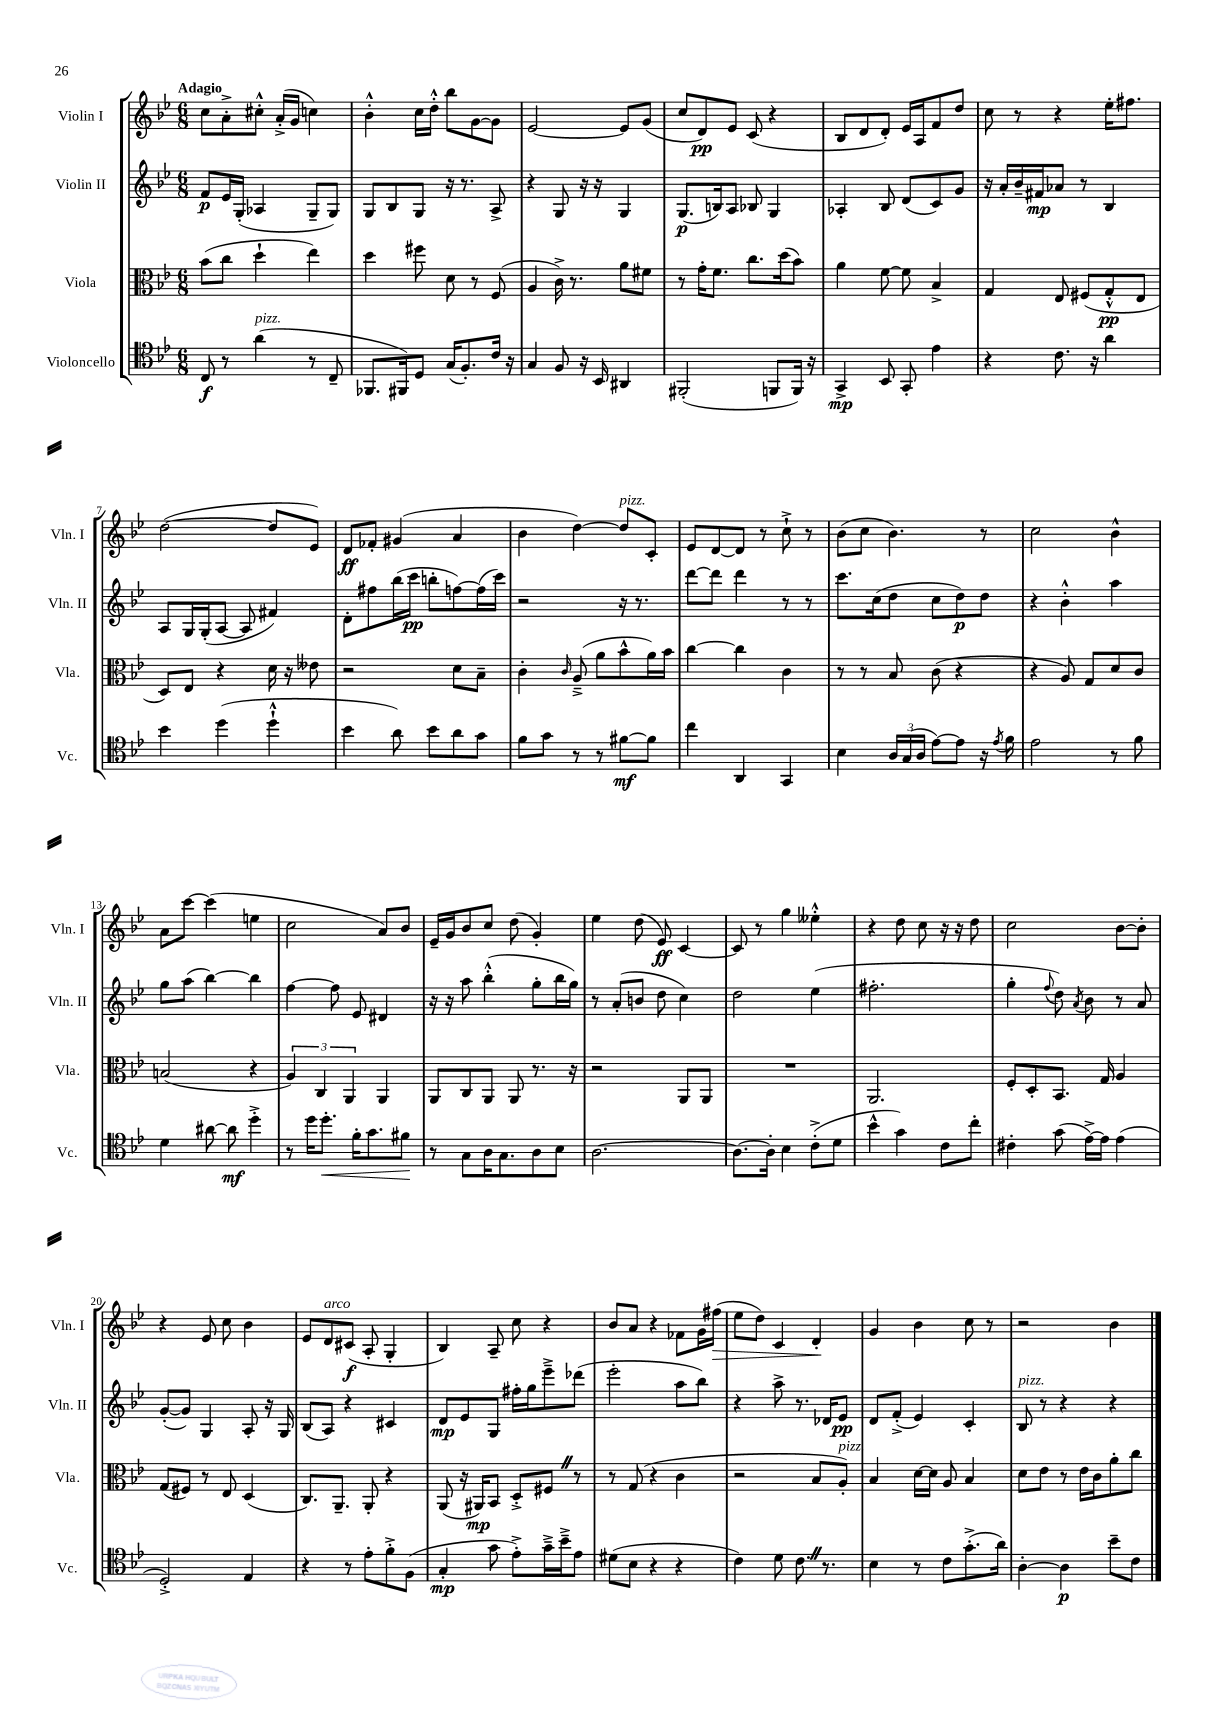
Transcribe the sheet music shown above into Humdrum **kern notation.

**kern	**dynam	**kern	**dynam	**kern	**dynam	**kern	**dynam
*part4	*part4	*part3	*part3	*part2	*part2	*part1	*part1
*staff4	*staff4	*staff3	*staff3	*staff2	*staff2	*staff1	*staff1
*I"Violoncello	*	*I"Viola	*	*I"Violin II	*	*I"Violin I	*
*I'Vc.	*	*I'Vla.	*	*I'Vln. II	*	*I'Vln. I	*
*clefC4	*	*clefC3	*	*clefG2	*	*clefG2	*
*k[b-e-]	*	*k[b-e-]	*	*k[b-e-]	*	*k[b-e-]	*
*M6/8	*	*M6/8	*	*M6/8	*	*M6/8	*
=1	=1	=1	=1	=1	=1	=1	=1
!	!	!	!	!	!	!LO:TX:a:B:t=Adagio	!
8C/	f	(8b-\L	.	8f/L	p	8cc\L	.
8r	.	8cc\J	.	16e-/L	.	8a'^\	.
.	.	.	.	(16G'/JJ	.	.	.
!LO:TX:a:i:t=pizz.	!	!	!	!	!	!	!
(4a\	.	4dd`\	.	4A-X/	.	8cc#X'^^\J	.
.	.	.	.	.	.	(16a'^/LL	.
.	.	.	.	.	.	16g/JJ	.
8r	.	4ee-\)	.	8G~/L	.	4ccn\)	.
8C~/	.	.	.	8G/J)	.	.	.
=2	=2	=2	=2	=2	=2	=2	=2
8.FF-X/L	.	4dd\	.	8G/L	.	4b-'^^\	.
.	.	.	.	8B-/	.	.	.
16FF#X/k)	.	.	.	.	.	.	.
8D/J	.	8ff#X\	.	8G/J	.	16cc\LL	.
.	.	.	.	.	.	16dd'^^\JJ	.
(16G/KL	.	8d\	.	16r	.	8bb-\L	.
8.F'/)	.	.	.	8.r	.	.	.
.	.	8r	.	.	.	[8g\	.
16c/Jk	.	(8F/	.	8A^/	.	8g\J]	.
16r	.	.	.	.	.	.	.
=3	=3	=3	=3	=3	=3	=3	=3
4G/	.	4A/	.	4r	.	[2e-/	.
8F/	.	16c^\)	.	8G/	.	.	.
.	.	8.r	.	.	.	.	.
16r	.	.	.	16r	.	.	.
16BB-/	.	.	.	16r	.	.	.
4AA#X/	.	8a\L	.	4G/	.	8e-/L]	.
.	.	8f#X\J	.	.	.	(8g/J	.
=4	=4	=4	=4	=4	=4	=4	=4
(2FF#X'/	.	8r	.	(8.G/L	p	8cc/L	.
.	.	16g'\KL	.	.	.	8d/)	pp
.	.	8.f\J	.	16Bn/k)	.	.	.
.	.	.	.	8A/J	.	8e-/J	.
.	.	8.cc\L	.	8B-X/	.	(8c/	.
8FFn/L	.	.	.	4G/	.	4r	.
.	.	(16dd\k	.	.	.	.	.
16FF/Jk)	.	8b-\J)	.	.	.	.	.
16r	.	.	.	.	.	.	.
=5	=5	=5	=5	=5	=5	=5	=5
4GG^/	mp	4a\	.	4A-X'/	.	8B-/L	.
.	.	.	.	.	.	8d/	.
8BB-/	.	[8f\	.	8B-/	.	8d'/J)	.
8GG'/	.	8f\]	.	(8d/L	.	16e-/LL	.
.	.	.	.	.	.	16A/J	.
4e-\	.	4B-^/	.	8c/)	.	8f/	.
.	.	.	.	8g/J	.	8dd/J	.
=6	=6	=6	=6	=6	=6	=6	=6
4r	.	4G/	.	16r	.	8cc\	.
.	.	.	.	16a'/LL	.	.	.
.	.	.	.	16b-~/	.	8r	.
.	.	.	.	16f#X/J	mp	.	.
8.c\	.	8E-/	.	8a-X/J	.	4r	.
.	.	(8F#X/L	.	8r	.	.	.
16r	.	.	.	.	.	.	.
4a\	.	8G'^^/	pp	4B-/	.	16ee-'\KL	.
.	.	.	.	.	.	8.ff#X\J	.
.	.	8E-/J	.	.	.	.	.
!!LO:LB:g=z
=7	=7	=7	=7	=7	=7	=7	=7
4b-\	.	8D/L)	.	8A/L	.	([2dd\	.
.	.	8E-/J	.	16G/L	.	.	.
.	.	.	.	(16G'/J	.	.	.
(4dd\	.	4r	.	[8A/J	.	.	.
.	.	.	.	8A/]	.	.	.
4dd`^^\	.	16d\	.	4f#X/)	.	8dd/L]	.
.	.	16r	.	.	.	.	.
.	.	8e--X\	.	.	.	8e-/J)	.
=8	=8	=8	=8	=8	=8	=8	=8
4b-\	.	2r	.	8d'\L	.	8d/L	ff
.	.	.	.	8ff#X\	.	8f-X'/J	.
8a\)	.	.	.	(16bb-\L	.	(4g#X/	.
.	.	.	.	16ccc\JJ	pp	.	.
8b-\L	.	.	.	8bbn'\L	.	.	.
8a\	.	8d\L	.	[8ffn\)	.	4a/	.
8g\J	.	8B-~\J	.	(16ff\L]	.	.	.
.	.	.	.	16ccc\JJ)	.	.	.
=9	=9	=9	=9	=9	=9	=9	=9
8f\L	.	4c'\	.	2r	.	4b-\	.
8g\J	.	.	.	.	.	.	.
.	.	16qqc/	.	.	.	.	.
8r	.	(8A~^/	.	.	.	[4dd\)	.
8r	.	8a\L	.	.	.	.	.
!	!	!	!	!	!	!LO:TX:a:i:t=pizz.	!
[8f#X\L	mf	8b-^^\	.	16r	.	8dd/L]	.
.	.	.	.	8.r	.	.	.
8f#\J]	.	16a\L)	.	.	.	8c'/J	.
.	.	16b-\JJ	.	.	.	.	.
=10	=10	=10	=10	=10	=10	=10	=10
4cc\	.	[4cc\	.	[8ddd\L	.	8e-/L	.
.	.	.	.	8ddd\J]	.	[8d/	.
4AA/	.	4cc\]	.	4ddd\	.	8d/J]	.
.	.	.	.	.	.	8r	.
4GG/	.	4c\	.	8r	.	8cc`^\	.
.	.	.	.	8r	.	8r	.
=11	=11	=11	=11	=11	=11	=11	=11
4B-\	.	8r	.	8.ccc\L	.	(8b-\L	.
.	.	8r	.	.	.	8cc\J	.
.	.	.	.	(16cc\k	.	.	.
24A/LL	.	8B-/	.	8dd\J	.	4.b-\)	.
(24G/	.	.	.	.	.	.	.
24A/JJ	.	.	.	.	.	.	.
[8e-\L)	.	(8c\	.	8cc\L	.	.	.
8e-\J]	.	4r	.	8dd\)	p	.	.
16r	.	.	.	8dd\J	.	8r	.
8qe-/	.	.	.	.	.	.	.
16f\	.	.	.	.	.	.	.
=12	=12	=12	=12	=12	=12	=12	=12
2e-\	.	4r	.	4r	.	2cc\	.
.	.	8A/)	.	4b-'^^\	.	.	.
.	.	8G/L	.	.	.	.	.
8r	.	8d/	.	4aa\	.	4b-^^\	.
8f\	.	8c/J	.	.	.	.	.
!!LO:LB:g=z
=13	=13	=13	=13	=13	=13	=13	=13
4d\	.	(2Bn/	.	8gg\L	.	8a\L	.
.	.	.	.	(8aa\J	.	[8ccc\J	.
[8a#X\	.	.	.	[4bb-\)	.	(4ccc\]	.
8a#\]	mf	.	.	.	.	.	.
4dd'^\	.	4r	.	4bb-\]	.	4een\	.
=14	=14	=14	=14	=14	=14	=14	=14
8r	.	6A/)	.	[4ff\	.	2cc\	.
16dd\KL	.	.	.	.	.	.	.
.	.	6C/	.	.	.	.	.
!	!LO:HP:b	!	!	!	!	!	!
8.dd'\J	<	.	.	.	.	.	.
.	.	.	.	8ff\]	.	.	.
.	.	6AA/	.	.	.	.	.
16f'\KL	.	.	.	8e-/	.	.	.
8.g\	.	.	.	.	.	.	.
.	.	4AA/	.	4d#X/	.	8a/L)	.
8f#X\J	.	.	.	.	.	8b-/J	.
.	[	.	.	.	.	.	.
=15	=15	=15	=15	=15	=15	=15	=15
8r	.	8AA/L	.	16r	.	16e-~/LL	.
.	.	.	.	16r	.	16g/J	.
8G\L	.	8C/	.	8aa\	.	8b-/	.
16A\K	.	8AA/J	.	(4bb-'^^\	.	8cc/J	.
8.G\	.	.	.	.	.	.	.
.	.	8AA/	.	.	.	(8dd\	.
8A\	.	8.r	.	8gg'\L	.	4g'/)	.
8B-\J	.	.	.	16bb-\L	.	.	.
.	.	16r	.	16gg\JJ)	.	.	.
=16	=16	=16	=16	=16	=16	=16	=16
[2.A\	.	2r	.	8r	.	4ee-\	.
.	.	.	.	(8a'/L	.	.	.
.	.	.	.	8bn/J	.	(8dd\	.
.	.	.	.	8dd\	.	8e-/)	ff
.	.	8AA/L	.	4cc\)	.	[4c/	.
.	.	8AA/J	.	.	.	.	.
=17	=17	=17	=17	=17	=17	=17	=17
8.A\L_	.	2.r	.	2dd\	.	8c/]	.
.	.	.	.	.	.	8r	.
16A'\Jk]	.	.	.	.	.	.	.
4B-\	.	.	.	.	.	4gg\	.
(8c'^\L	.	.	.	(4ee-\	.	4ee--X'^^\	.
8d\J	.	.	.	.	.	.	.
=18	=18	=18	=18	=18	=18	=18	=18
4b-^^\	.	2.AA/	.	2.ff#X'\	.	4r	.
4g\)	.	.	.	.	.	8dd\	.
.	.	.	.	.	.	8cc\	.
8c\L	.	.	.	.	.	16r	.
.	.	.	.	.	.	16r	.
8cc'\J	.	.	.	.	.	8dd\	.
=19	=19	=19	=19	=19	=19	=19	=19
4c#X'\	.	8F'/L	.	4gg'\	.	2cc\	.
.	.	8D'/	.	.	.	.	.
.	.	.	.	8qqff/	.	.	.
(8g\	.	8.BB-/J	.	8dd\)	.	.	.
.	.	.	.	8qa/	.	.	.
[16e-^\LL)	.	.	.	8b-\	.	.	.
16e-\JJ]	.	16G/	.	.	.	.	.
(4e-\	.	4A/	.	8r	.	[8b-\L	.
.	.	.	.	8a/	.	8b-'\J]	.
!!LO:LB:g=z
=20	=20	=20	=20	=20	=20	=20	=20
2D'^/)	.	(8G/L	.	([8g'/L	.	4r	.
.	.	8F#X/J)	.	8g/J])	.	.	.
.	.	8r	.	4G/	.	8e-/	.
.	.	8E-/	.	.	.	8cc\	.
4E-/	.	(4D/	.	8A'/	.	4b-\	.
.	.	.	.	16r	.	.	.
.	.	.	.	16G/	.	.	.
=21	=21	=21	=21	=21	=21	=21	=21
4r	.	8.C/L)	.	(8B-/L	.	8e-/L	.
!	!	!	!	!	!	!LO:TX:a:i:t=arco	!
.	.	.	.	8A/J)	.	8d/	.
.	.	8.AA~/J	.	.	.	.	.
8r	.	.	.	4r	.	(8c#X/J	f
8e-'\L	.	8AA'/	.	.	.	8A'/	.
8f'^\	.	4r	.	4c#X/	.	4G'/	.
(8F\J	.	.	.	.	.	.	.
=22	=22	=22	=22	=22	=22	=22	=22
4G'/	mp	(8AA/	.	8d/L	mp	4B-/)	.
.	.	16r	.	8e-/	.	.	.
.	.	16AA#X/KL)	mp	.	.	.	.
8g\	.	8BB-/J	.	8G/J	.	8A~/	.
8e-'^\L)	.	8D'^/L	.	16ff#X'\LL	.	8cc\	.
.	.	.	.	16gg\J	.	.	.
16g~^\L	.	8F#XZ/J	.	8eee-~^\	.	4r	.
16b-~^\J	.	.	.	.	.	.	.
8e-\J	.	8r	.	(8ddd-X\J	.	.	.
=23	=23	=23	=23	=23	=23	=23	=23
(8d#X\L	.	8r	.	2eee-'\	.	8b-/L	.
8B-\J	.	(8G/	.	.	.	8a/J	.
4r	.	4r	.	.	.	4r	.
4r	.	4c\	.	8aa\L	.	8f-X\L	.
.	.	.	.	8bb-\J)	.	16g\L	.
!	!	!	!	!	!	!	!LO:HP:b
.	.	.	.	.	.	(16ff#X\JJ	>
=24	=24	=24	=24	=24	=24	=24	=24
4c\)	.	2r	.	4r	.	8ee-\L	.
.	.	.	.	.	.	8dd\J)	.
8d\	.	.	.	8aa^\	.	4c/	.
8.cZ\	.	.	.	8.r	.	.	.
.	.	8B-/L	.	.	.	4d'/	.
8.r	.	.	.	16d-X/KL	.	.	.
!	!	!LO:TX:a:i:t=pizz.	!	!	!	!	!
.	.	8A'/J)	.	8e-/J	pp	.	.
.	.	.	.	.	.	.	]
=25	=25	=25	=25	=25	=25	=25	=25
4B-\	.	4B-/	.	8d/L	.	4g/	.
.	.	.	.	(8f'^/J	.	.	.
8r	.	[16d\LL	.	4e-/)	.	4b-\	.
.	.	16d\JJ]	.	.	.	.	.
8c\L	.	8A/	.	.	.	.	.
(8.g'^\	.	4B-/	.	4c'/	.	8cc\	.
.	.	.	.	.	.	8r	.
16a\Jk)	.	.	.	.	.	.	.
=26	=26	=26	=26	=26	=26	=26	=26
!	!	!	!	!LO:TX:a:i:t=pizz.	!	!	!
[4A'\	.	8d\L	.	8B-/	.	2r	.
.	.	8e-\J	.	8r	.	.	.
4A\]	p	8r	.	4r	.	.	.
.	.	16e-\LL	.	.	.	.	.
.	.	16c\J	.	.	.	.	.
8b-~\L	.	8a'\	.	4r	.	4b-\	.
8c\J	.	8cc\J	.	.	.	.	.
==	==	==	==	==	==	==	==
*-	*-	*-	*-	*-	*-	*-	*-
